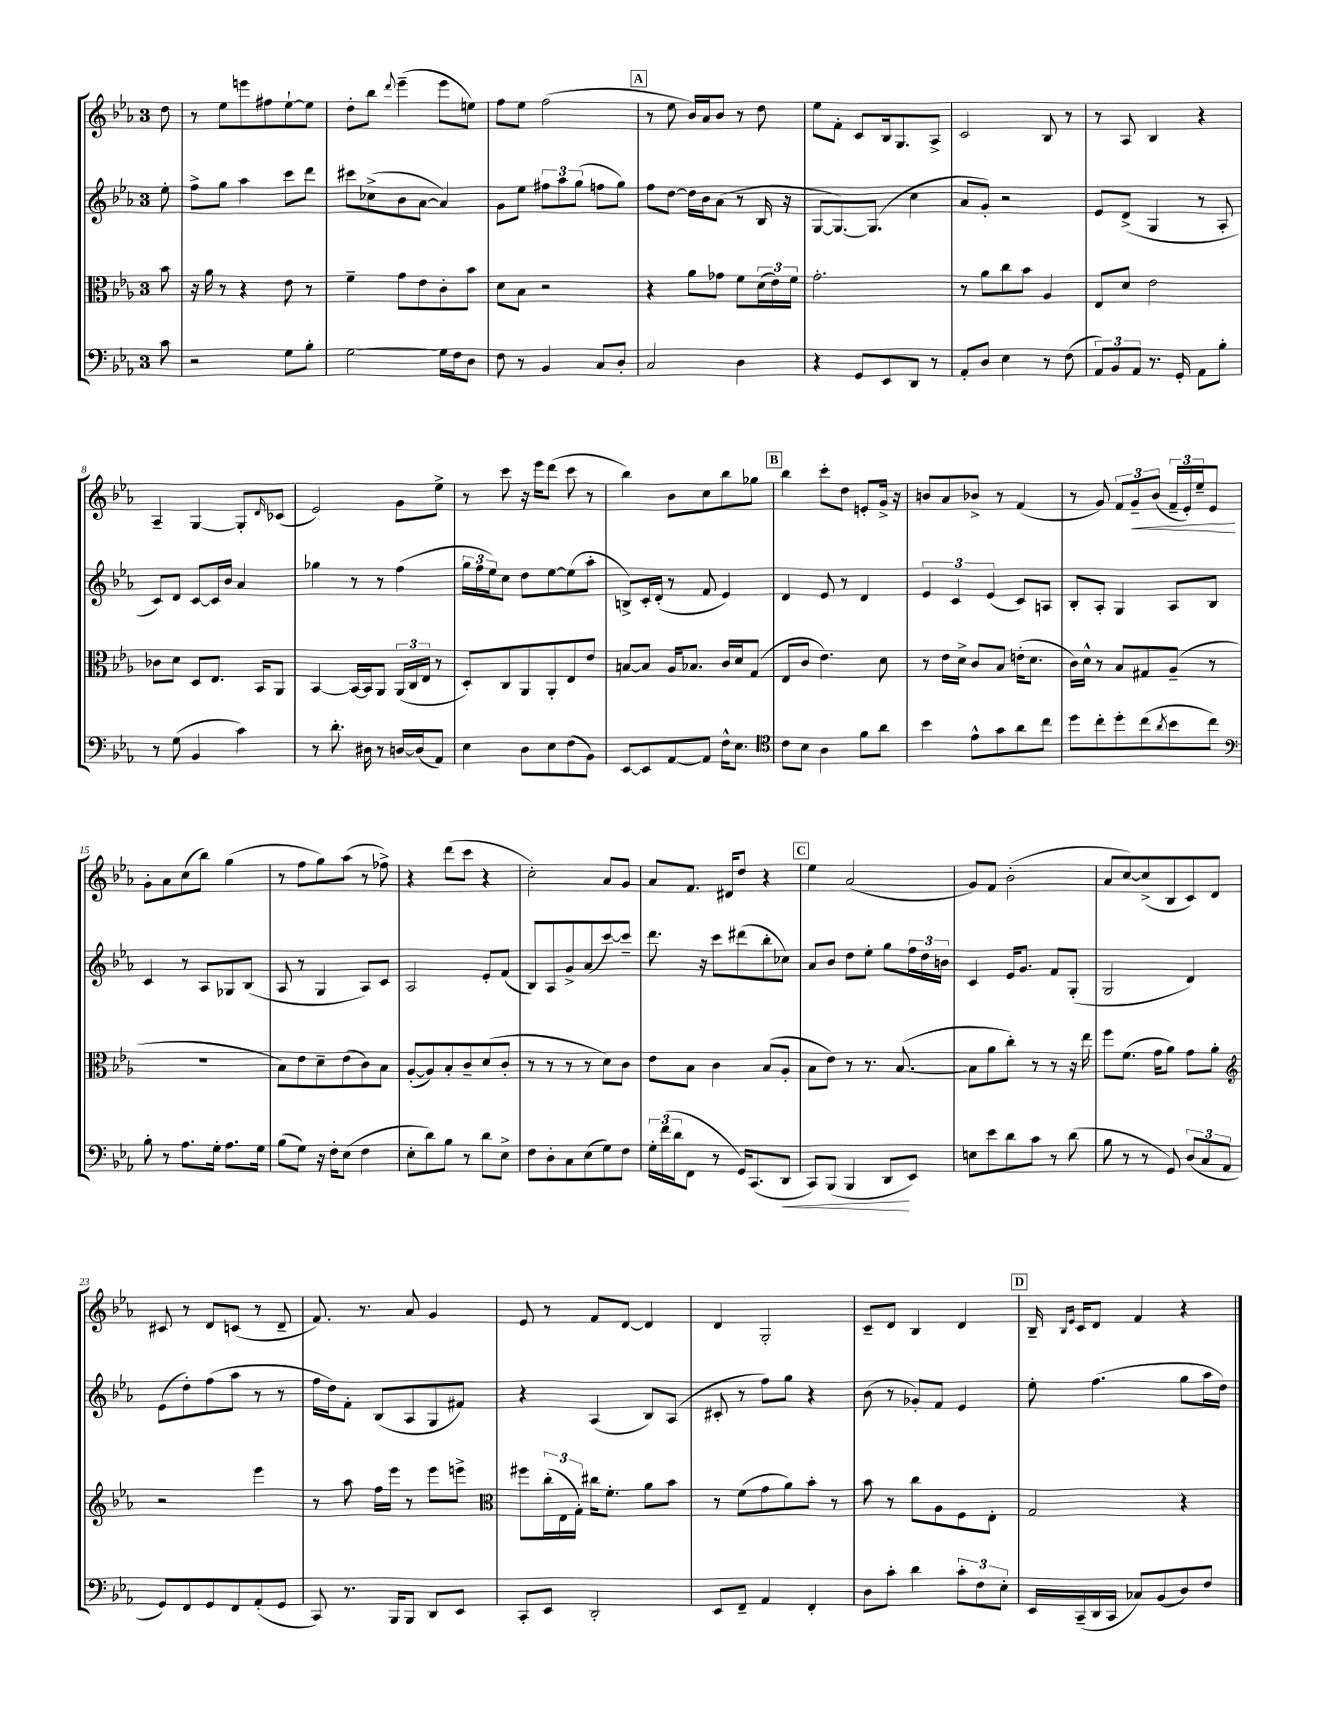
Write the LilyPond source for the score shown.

<<
\new StaffGroup <<
\new Staff = "s0" {
    \clef treble \key ees \major \once \override Staff.TimeSignature.style = #'single-digit \time 3/4 \partial 8
    d''8 |
    r8 ees''8 e'''8 fis''8 ees''8~-! ees''8 |
    d''8-. bes''8 \appoggiatura { d'''8 } ees'''4--( ees'''8 e''8) |
    f''8 ees''8 f''2( |
    \mark \markup { \box "A" } r8 ees''8 bes'16) aes'16 bes'8 r8 d''8 |
    ees''8 f'8-. c'8 bes16 g8. aes8-> |
    c'2 bes8 r8 |
    r8 aes8 bes4 r4 |
    aes4-- g4~ g8-. \grace { d'16 } ces'8( |
    ees'2) g'8 ees''8-> |
    r8 c'''8 r16 ees'''16 d'''8( c'''8 r8 |
    bes''4) bes'8 c''8 bes''8 ges''8 |
    \mark \markup { \box "B" } bes''4 c'''8-. d''8 e'8-. g'16-> r16 |
    b'8 aes'8 bes'8-> r8 f'4( |
    r8 g'8) \tuplet 3/2 { f'8 g'8--\< bes'8( } \tuplet 3/2 { f'16-- ees'16-.) ees''16-- } ees'8\! |
    g'8-. aes'8 c''8( bes''8) g''4( |
    r8 f''8 g''8) aes''8( r8 fes''8->) |
    r4 d'''8( c'''8 r4 |
    c''2-.) aes'8 g'8 |
    aes'8 f'8. dis'16 d''8 r4 |
    \mark \markup { \box "C" } ees''4 aes'2( |
    g'8) f'8 bes'2-.( |
    aes'8 c''8~) c''8->( bes8 c'8) d'8 |
    cis'8 r8 d'8 c'8( r8 d'8-- |
    f'8.) r8. aes'8 g'4 |
    ees'8 r8 f'8 d'8~ d'4 |
    d'4 g2-. |
    c'8-- d'8 bes4 d'4 |
    \mark \markup { \box "D" } bes16-- \grace { bes16 ees'16 } c'16 d'8 f'4 r4 \bar "|." |
}
\new Staff = "s1" {
    \clef treble \key ees \major \once \override Staff.TimeSignature.style = #'single-digit \time 3/4 \partial 8
    ees''8-. |
    f''8-> g''8 aes''4 c'''8 d'''8 |
    cis'''8 ces''8->( bes'8 aes'8~ aes'4) |
    g'8 ees''8 \tuplet 3/2 { fis''8 aes''8 g''8( } f''8 g''8) |
    \mark \markup { \box "A" } f''8 d''8~ d''16 bes'16 aes'8( r8 bes16 r16 |
    g8~ g8.~) g8.( c''4 |
    aes'8 g'8-.) r2 |
    ees'8 d'8->( g4 r8 aes8-. |
    c'8) d'8 c'8~ c'16 bes'16 aes'4 |
    ges''4 r8 r8 f''4( |
    \tuplet 3/2 { g''16 f''16 ees''16) } c''8 d''8 ees''8~ ees''8( aes''8-. |
    b8->) c'16-. d'16-.( r8 f'8 ees'4) |
    \mark \markup { \box "B" } d'4 ees'8 r8 d'4 |
    \tuplet 3/2 { ees'4 c'4 ees'4( } c'8) a8 |
    bes8-. aes8-. g4 aes8 bes8 |
    c'4 r8 aes8 ges8 bes8( |
    aes8 r8 g4 aes8) c'8 |
    aes2 ees'8-. f'8( |
    bes8) aes8 g'8-> aes'8( c'''8~) c'''8-- |
    d'''8. r16 c'''8 dis'''8( bes''8-. ces''8) |
    \mark \markup { \box "C" } aes'8 bes'8 d''8 ees''8-. g''8 \tuplet 3/2 { f''16 d''16 b'16 } |
    c'4 ees'16 g'8. f'8 g8-.( |
    g2 d'4) |
    ees'8( d''8-.) f''8( aes''8 r8 r8 |
    f''16 d''16) f'8-. bes8( aes8 g8 fis'8) |
    r4 aes4( bes8) aes8( |
    cis'8-. r8 f''8) g''8 r4 |
    bes'8( r8 ges'8-.) f'8 ees'4 |
    \mark \markup { \box "D" } ees''8-. f''4.( g''8 aes''16 d''16) \bar "|." |
}
\new Staff = "s2" {
    \clef alto \key ees \major \once \override Staff.TimeSignature.style = #'single-digit \time 3/4 \partial 8
    bes'8 |
    r16 aes'16 r8 r4 ees'8 r8 |
    f'4-- g'8 ees'8 c'8-. bes'8 |
    d'8 bes8 r2 |
    \mark \markup { \box "A" } r4 aes'8 ges'8 f'8 \tuplet 3/2 { d'16( ees'16) f'16 } |
    g'2.-. |
    r8 aes'8 c''8 bes'8 aes4 |
    ees8 d'8 ees'2 |
    ces'8 d'8 d8 ees8. bes,16 aes,8 |
    bes,4~ bes,16~ bes,16 aes,8 \tuplet 3/2 { aes,16( c16 ees16 } r8 |
    d8-.) c8 aes,8 aes,8-. ees8 ees'8 |
    b8~ b8 aes16 bes8. c'16 d'16 g8( |
    \mark \markup { \box "B" } ees8 c'8 ees'4.) d'8 |
    r8 ees'16 d'16-> c'8 bes8 e'16-.( d'8. |
    c'16) d'16-^ r8 bes8 gis8 aes8--( r8 |
    R2. |
    bes8) ees'8 d'8-- ees'8( c'8) bes8 |
    aes8~-.( aes8) bes8-. c'8-- d'8( c'8-. |
    r8 r8 r8 r8 d'8) c'8 |
    ees'8 bes8 c'4 bes8( aes8-. |
    \mark \markup { \box "C" } bes8 ees'8) r8 r8. bes8.~( |
    bes8 aes'8 c''8-.) r8 r8 r16 ees''16 |
    f''8 f'8.( g'16 aes'8) g'8 aes'8-. |
    \clef treble r2 ees'''4 |
    r8 aes''8 f''16 ees'''16 r8 ees'''8 e'''8-> |
    \clef alto fis''8 \tuplet 3/2 { c''16-.( ees16 g16-.) } cis''16 f'8.-. aes'8 bes'8 |
    r8 f'8( g'8 aes'8) bes'8-. r8 |
    bes'8 r8 c''8 aes8 f8 ees8-. |
    \mark \markup { \box "D" } g2 r4 \bar "|." |
}
\new Staff = "s3" {
    \clef bass \key ees \major \once \override Staff.TimeSignature.style = #'single-digit \time 3/4 \partial 8
    c'8 |
    r2 g8 bes8-. |
    g2~ g16 f16 d8 |
    f8 r8 bes,4 c8 d8-. |
    \mark \markup { \box "A" } c2 d4 |
    r4 g,8 ees,8 d,8 r8 |
    aes,8-. d8 ees4 r8 f8( |
    \tuplet 3/2 { aes,8) bes,8 aes,8 } r8. g,16-. aes,8 bes8-. |
    r8 g8( bes,4 c'4) |
    r8 d'8.-. dis16 r8 d16~ d16( aes,8) |
    ees4 d8 ees8 f8( bes,8) |
    ees,8~ ees,8 aes,8~ aes,8 f16-^ ees8. |
    \mark \markup { \box "B" } \clef tenor c'8 bes8 aes4 f'8 aes'8 |
    bes'4 ees'8-^ g'8 aes'8 c''8 |
    d''8 c''8-. d''8-. c''8( \acciaccatura { aes'8 } bes'8 c''8) |
    \clef bass bes8-. r8 aes8. g16-. aes8. g16 |
    bes8( g8) r16 f16-. ees8( f4 |
    ees8-. d'8) bes8 r8 d'8 ees8-> |
    f8 d8-. c8 ees8( g8) f8 |
    \tuplet 3/2 { g16-. f'16( d'16 } f,8 r8 g,16) c,8.( d,8\< |
    \mark \markup { \box "C" } c,8) bes,,8( bes,,4 d,8\! ees,8) |
    e8 ees'8 d'8 c'8 r8 d'8( |
    bes8 r8 r8 g,8) \tuplet 3/2 { d8( c8 aes,8 } |
    g,8) f,8 g,8 f,8 aes,8-.( g,8 |
    c,8) r8. bes,,16 bes,,8 d,8 ees,8 |
    c,8-. ees,8 d,2-. |
    ees,8 f,8-- aes,4 f,4-. |
    d8 c'8-. d'4 \tuplet 3/2 { c'8-. f8 ees8-. } |
    \mark \markup { \box "D" } ees,16 c,16--( d,16 c,16 ces8) bes,8( d8) f8 \bar "|." |
}
>>
>>
